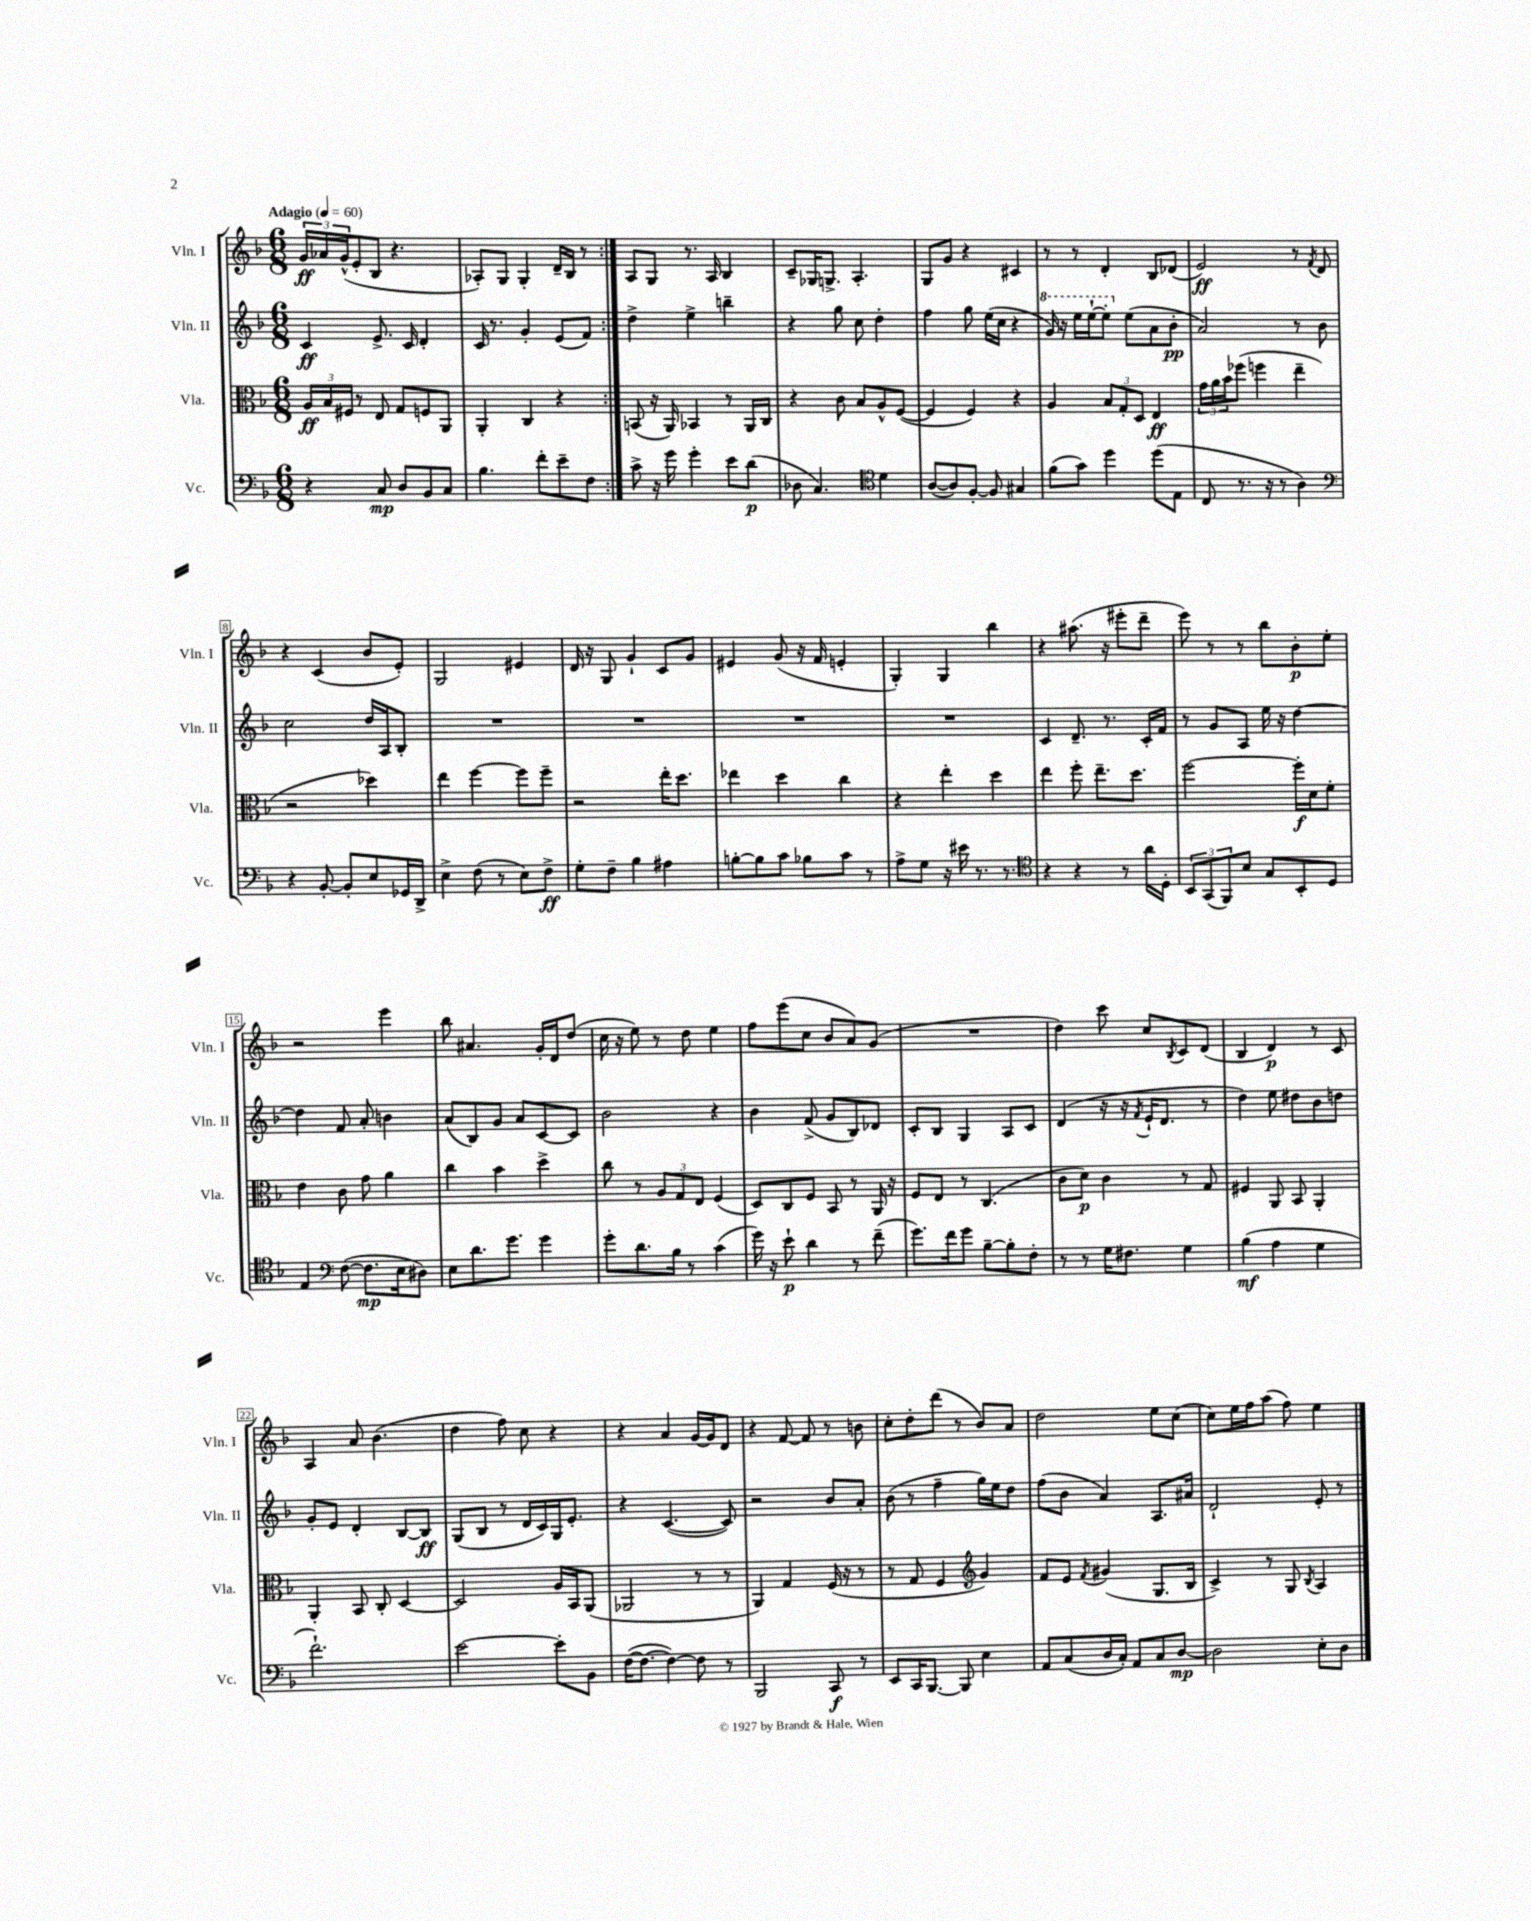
<<
\new StaffGroup <<
\new Staff = "s0" \with { instrumentName = "Vln. I" shortInstrumentName = "Vln. I" } {
    \clef treble \key f \major \numericTimeSignature \time 6/8 \tempo "Adagio" 4 = 60
    \repeat volta 2 { \tuplet 3/2 { g'16\ff aes'16 g'16-^( } e'8-. bes8 r4. |
    aes8-.) g8 g4-. d'16-- bes16 r8 | }
    a8 g8 r8. a16 bes4 |
    c'8-- ges16 g8.-> a4.-. |
    g8 g'8 r4 cis'4 |
    r8 r8 d'4-. bes8 des'8( |
    e'2\ff) r8 \acciaccatura { f'8 } d'8 |
    r4 c'4( bes'8 e'8-.) |
    g2 eis'4 |
    d'16 r16 g8 g'4-! c'8 g'8 |
    eis'4 g'8( r16 f'16 e'4-. |
    g4-.) g4 bes''4 |
    r4 ais''8.( r16 eis'''8-. d'''8-- |
    e'''8) r8 r8 bes''8 bes'8-.\p e''8-. |
    r2 e'''4 |
    bes''8 ais'4. g'16-. d'16 d''8( |
    c''16 r16 e''8) r8 d''8 e''4 |
    f''8 e'''8( c''8 bes'8 a'8) g'8( |
    R2. |
    d''4) c'''8 c''8 \acciaccatura { bes8 } c'8 d'8( |
    bes4 d'4\p) r8 c'8 |
    a4 a'8 bes'4.( |
    d''4 f''8) c''8 r4 |
    r4 a'4 g'16~ g'16 d'8 |
    r4 f'8~ f'8 r8 b'8 |
    c''8-. d''8-. d'''8( r8 bes'8) a'8 |
    d''2 e''8 c''8( |
    c''8) e''16 f''16 a''8( f''8) e''4 \bar "|." |
}
\new Staff = "s1" \with { instrumentName = "Vln. II" shortInstrumentName = "Vln. II" } {
    \clef treble \key f \major \numericTimeSignature \time 6/8
    \repeat volta 2 { c'4\ff e'8.-> c'16 d'4-. |
    c'16 r8. g'4-. e'8( f'8) | }
    d''4-> e''4-> b''4-- |
    r4 g''8 c''8 d''4-. |
    f''4 g''8 e''16( c''16 r4 |
    \ottava #1 g''16) r16 e'''16 e'''16~-! e'''8-. \ottava #0 e''8( a'8 bes'8-.\pp |
    a'2) r8 bes'8 |
    c''2 d''16 a16 bes8-. |
    R2. |
    R2. |
    R2. |
    R2. |
    c'4 d'8.-- r8. c'16-. f'16 |
    r8 g'8 a8 e''16 r16 d''4~ |
    d''4 f'8 a'8-. b'4 |
    a'8( bes8) g'8 a'8 c'8~ c'8 |
    bes'2 r4 |
    bes'4 f'8->( g'8 bes8) des'8 |
    c'8-. bes8 g4 a8 c'8 |
    d'4( r16 r16 \acciaccatura { f'8 } e'16-! d'8. r8 |
    d''4) e''8 dis''8 bes'8 d''8 |
    g'8-. e'8 d'4-. bes8~ bes8\ff |
    g8( bes8 r8 d'16 c'16) g16 e'8.-. |
    r4 c'4.~( c'8) |
    r2 bes'8 a'8-. |
    bes'8( r8 f''4-- g''16) e''16 d''8 |
    f''8( bes'8 a'4) a8. ais'16 |
    d'2-! e'8-. r8 \bar "|." |
}
\new Staff = "s2" \with { instrumentName = "Vla." shortInstrumentName = "Vla." } {
    \clef alto \key f \major \numericTimeSignature \time 6/8
    \repeat volta 2 { \tuplet 3/2 { a16\ff bes16 fis16 } r8 e8 g8 f8 a,8 |
    a,4-. c4 r4 | }
    b,8( r16 a,16) bes,4 r8 a,16 c16 |
    r4 c'8 bes8 a8-^ f8~( |
    f4 f4) r4 |
    a4 \tuplet 3/2 { bes8 g8-. d8 } e4\ff |
    \tuplet 3/2 { g'16 a'16 bes'16 } fes''8( f''4 e''4-- |
    r2 des''4) |
    e''4 f''4~ f''8 f''8-- |
    r2 e''16-. d''8. |
    ees''4 d''4 c''4 |
    r4 e''4-. d''4 |
    e''4 f''8-. e''8.-- d''8. |
    f''2~ f''16-.\f d'16 f'8-. |
    e'4 c'8 g'8 a'4 |
    c''4 bes'4 d''4-> |
    c''8 r8 \tuplet 3/2 { a8 g8 e8 } f4( |
    d8) c8 f8 bes,8 r8 a,16 r16 |
    f8 e8 r8 c4.( |
    c'8 d'8\p) c'4 r8 g8 |
    fis4 a,8 bes,8 a,4-. |
    a,4-. bes,8 c8-. d4~ |
    d2 a16 bes,16 a,8( |
    aes,2 r8 r8 |
    a,4) g4 f16( r16 r8 |
    r8 g8 f4 \clef treble g'4) |
    f'8 e'8 \acciaccatura { f'8 } gis'4( g8. bes16 |
    c'4->) r8 g8 \acciaccatura { bes8 } a4 \bar "|." |
}
\new Staff = "s3" \with { instrumentName = "Vc." shortInstrumentName = "Vc." } {
    \clef bass \key f \major \numericTimeSignature \time 6/8
    \repeat volta 2 { r4 c8\mp d8 bes,8 c8 |
    bes4. f'8-. e'8-- f8 | }
    c'8-> r16 g'16 g'4-. e'8 d'8\p( |
    des8 c4.) \clef tenor d'4 |
    a8~( a8) f8~-. f8 gis4 |
    f'8( g'8) d''4 d''8( e8 |
    c8 r8. r16 r8 a4) |
    \clef bass r4 bes,8~-. bes,8-. e8 ges,16 d,16-> |
    e4-> f8( r8 e8) f8->\ff |
    g8-. f8-- bes4 ais4 |
    b8~-. b8 c'8 bes8 c'8 r8 |
    a8-> g8 r16 eis'16 r8. r8. |
    \clef tenor r4 r4 r8 a'16 d16-. |
    \tuplet 3/2 { bes,8 g,8( f,8) } bes8 g8 bes,8-. d8 |
    e4 \clef bass f8~( f8.\mp e16 dis8) |
    e8 d'8. g'8. g'4 |
    g'8-. d'8. bes16 r8 c'4( |
    g'16) r16 e'8-!\p d'4 r8 f'8--( |
    g'8.) f'16 g'8 bes8~-- bes8-. f8-. |
    r8 r8 g16 fis8. g4 |
    bes4\mf( a4 g4 |
    f'2.-!) |
    e'2~ e'8-. bes,8 |
    f16~( f8.~ f4~) f8 r8 |
    bes,,2 c,8\f r8 |
    e,8 c,16 bes,,8.~ bes,,8 e4 |
    a,8 c8( d16 c16-.) a,8 c8 d8~\mp |
    d2 e8-. d8 \bar "|." |
}
>>
>>
\layout { \context { \Score \override BarNumber.stencil = #(make-stencil-boxer 0.1 0.3 ly:text-interface::print) } }
